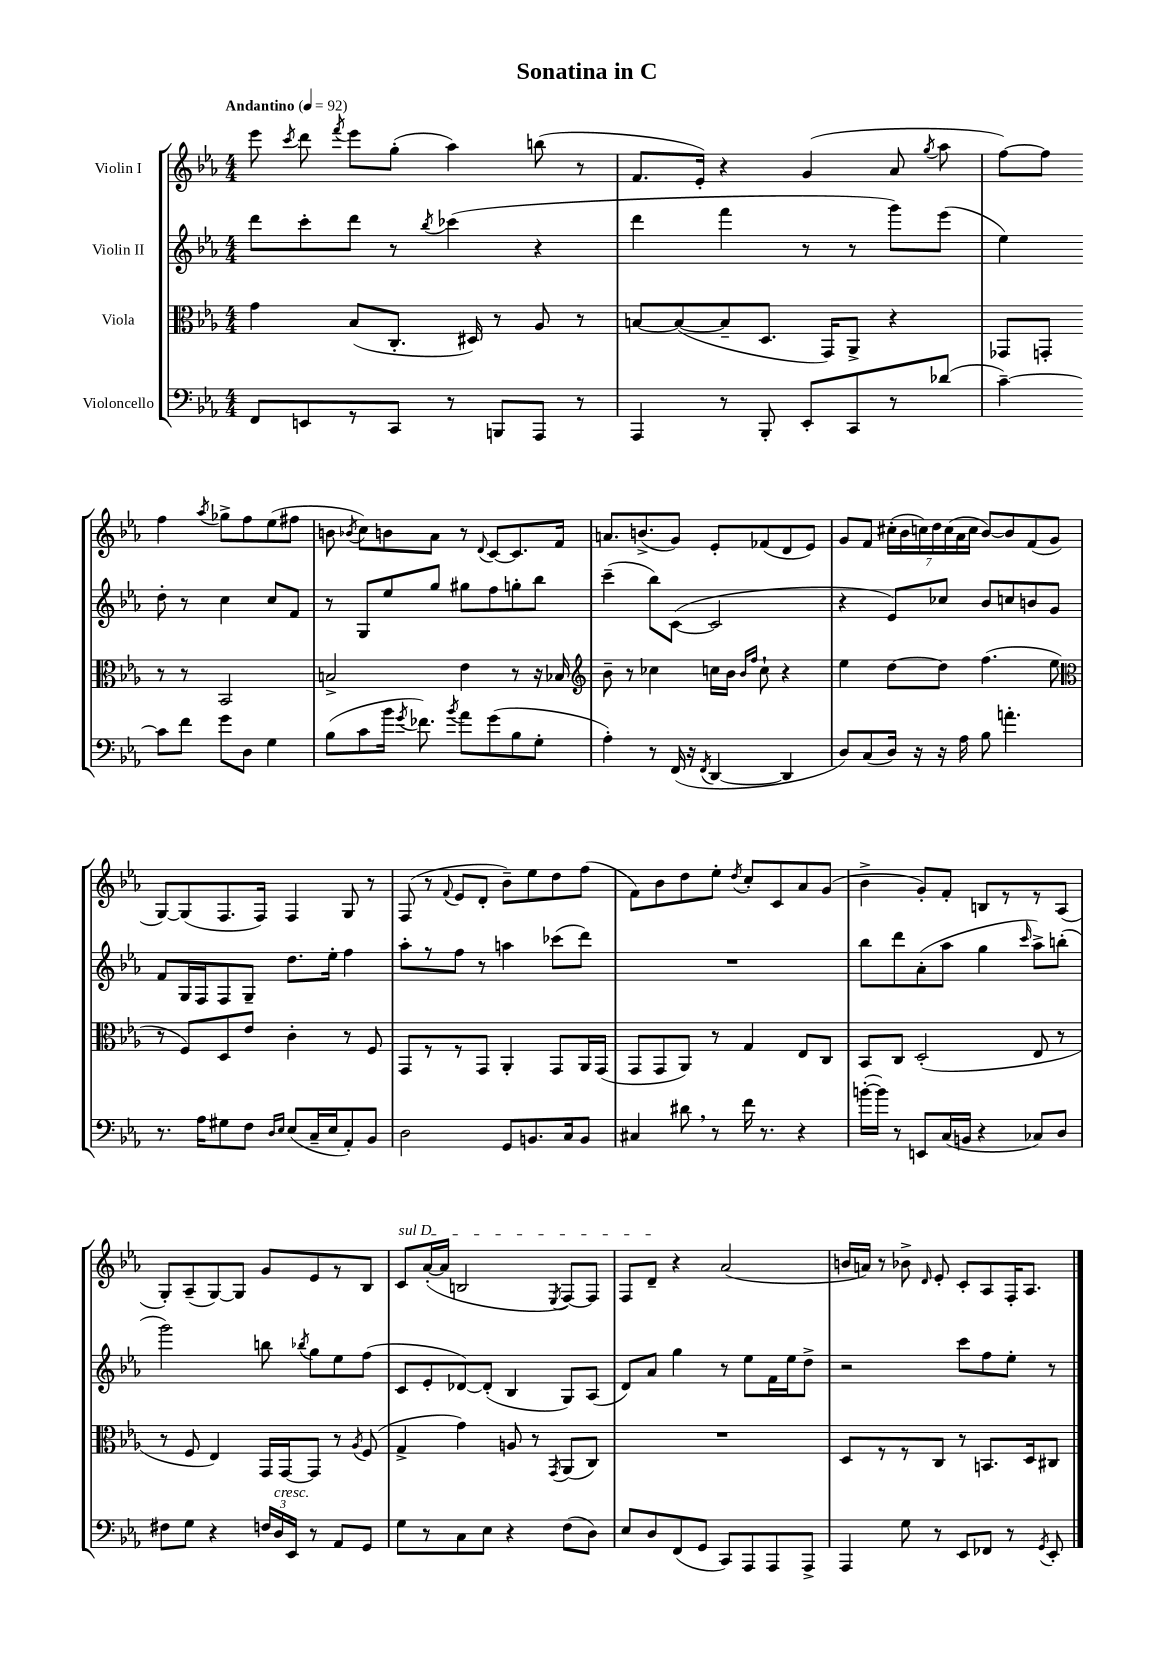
\header { title = "Sonatina in C" }
<<
\new StaffGroup <<
\new Staff = "s0" \with { instrumentName = "Violin I" } {
    \clef treble \key ees \major \numericTimeSignature \time 4/4 \tempo "Andantino" 4 = 92
    \autoBeamOff ees'''8 \acciaccatura { c'''8 } d'''8 \acciaccatura { f'''8 } ees'''8[ g''8]-.( aes''4) b''8( r8 |
    f'8.[ ees'16]-.) r4 g'4( aes'8 \acciaccatura { g''8 } aes''8 |
    f''8[~) f''8] f''4 \acciaccatura { aes''8 } ges''8[-> f''8 ees''8( fis''8] |
    b'8 \acciaccatura { bes'8 } c''8[) b'8 aes'8] r8 \appoggiatura { d'8 } c'8[~ c'8. f'16] |
    a'8.[ b'8.->( g'8]) ees'8[-. fes'8( d'8 ees'8]) |
    g'8[ f'8] \tuplet 7/4 { cis''16[-.( bes'16 c''16) d''16 c''16( aes'16 c''16] } bes'8[~) bes'8 f'8( g'8] |
    g8[~) g8( f8. f16]) f4 g8 r8 |
    f8( r8 \appoggiatura { f'8 } ees'8[ d'8]-. bes'8[--) ees''8 d''8 f''8]( |
    f'8[) bes'8 d''8 ees''8]-. \acciaccatura { d''8 } c''8[-. c'8 aes'8 g'8]( |
    bes'4-> g'8[-.) f'8]-. b8[ r8 r8 aes8]( |
    g8[-.) aes8--( g8~) g8] g'8[ ees'8 r8 bes8] |
    \once \override TextSpanner.bound-details.left.text = \markup { \italic "sul D" } c'8[\startTextSpan aes'16~-.( aes'16] b2 \acciaccatura { ees8 } f8[~) f8] |
    f8[ d'8]--\stopTextSpan r4 aes'2( |
    b'16[ a'16]) r8 bes'8-> \grace { d'16 } ees'8-. c'8[-. aes8 f16-. aes8.] \bar "|." |
}
\new Staff = "s1" \with { instrumentName = "Violin II" } {
    \clef treble \key ees \major \numericTimeSignature \time 4/4
    \autoBeamOff d'''8[ c'''8-. d'''8] r8 \acciaccatura { bes''8 } ces'''4( r4 |
    d'''4 f'''4 r8 r8 g'''8[) ees'''8]( |
    ees''4) d''8-. r8 c''4 c''8[ f'8] |
    r8 g8[ ees''8 g''8] gis''8[ f''8 g''8-. bes''8] |
    c'''4--( bes''8[) c'8]~( c'2 |
    r4 ees'8[) ces''8] bes'8[ c''8 b'8 g'8] |
    f'8[ g16 f16 f8 g8]-- d''8.[ ees''16]-. f''4 |
    aes''8[-. r8 f''8] r8 a''4 ces'''8[( d'''8]) |
    R1 |
    bes''8[ d'''8 aes'8-.( aes''8] g''4 \grace { c'''16 } aes''8[->) b''8]-.( |
    g'''2) b''8 \acciaccatura { bes''8 } g''8[ ees''8 f''8]( |
    c'8[ ees'8-. des'8~) des'8]-.( bes4 g8[) aes8]( |
    d'8[) aes'8] g''4 r8 ees''8[ f'16 ees''16 d''8]-> |
    r2 c'''8[ f''8 ees''8]-. r8 \bar "|." |
}
\new Staff = "s2" \with { instrumentName = "Viola" } {
    \clef alto \key ees \major \numericTimeSignature \time 4/4
    \autoBeamOff g'4 bes8[( c8.]-. dis16) r8 aes8 r8 |
    b8[~ b8~( b8-- d8.] g,16[) aes,8]-> r4 |
    ges,8[ g,8]-. r8 r8 bes,2 |
    b2-> ees'4 r8 r16 bes16 |
    \clef treble bes'8-- r8 ces''4 c''16[ bes'16] \grace { bes'16[ f''16] } c''8-! r4 |
    ees''4 d''8[~ d''8] f''4.( ees''8 |
    \clef alto r8 f8[) d8 ees'8] c'4-. r8 f8 |
    g,8[ r8 r8 g,8] aes,4-. g,8[ aes,16 g,16]( |
    g,8[ g,8 aes,8]) r8 g4 ees8[ c8] |
    bes,8[ c8] d2-.( ees8 r8 |
    r8 f8 ees4) g,16[ g,16~ g,8] r8 \acciaccatura { aes8 } f8( |
    g4-> g'4) a8 r8 \acciaccatura { g,8 } aes,8[( c8]) |
    R1 |
    d8[ r8 r8 c8] r8 b,8.[ d16 cis8] \bar "|." |
}
\new Staff = "s3" \with { instrumentName = "Violoncello" } {
    \clef bass \key ees \major \numericTimeSignature \time 4/4
    \autoBeamOff f,8[ e,8 r8 c,8] r8 b,,8[ aes,,8] r8 |
    aes,,4 r8 bes,,8-. ees,8[-. c,8 r8 des'8]( |
    c'4~--) c'8[ f'8] g'8[ d8] g4 |
    bes8[( c'8 bes'16] \acciaccatura { g'8 } fes'8.) \acciaccatura { bes'8 } aes'8[ g'8( bes8 g8]-. |
    aes4-.) r8 f,16( r16 \acciaccatura { f,8 } d,4~ d,4 |
    d8[) c8( d16]) r16 r16 aes16 bes8 a'4.-. |
    r8. aes16[ gis8 f8] \grace { d16[ ees16] } ees8[( c16-- ees16 aes,8-.) bes,8] |
    d2 g,8[ b,8. c16 b,8] |
    cis4 dis'8 \breathe r8 f'16 r8. r4 |
    b'16[~-.( b'16]) r8 e,8[ c16( b,16] r4 ces8[) d8] |
    fis8[ g8] r4 \tuplet 3/2 { f16[ d16^\markup { \italic "cresc." } ees,16] } r8 aes,8[ g,8] |
    g8[ r8 c8 ees8] r4 f8[( d8]) |
    ees8[ d8 f,8( g,8] c,8[) aes,,8 aes,,8 aes,,8]-> |
    aes,,4 g8 r8 ees,8[ fes,8] r8 \acciaccatura { g,8 } ees,8-. \bar "|." |
}
>>
>>
\layout { \context { \Score \remove "Bar_number_engraver" } }
